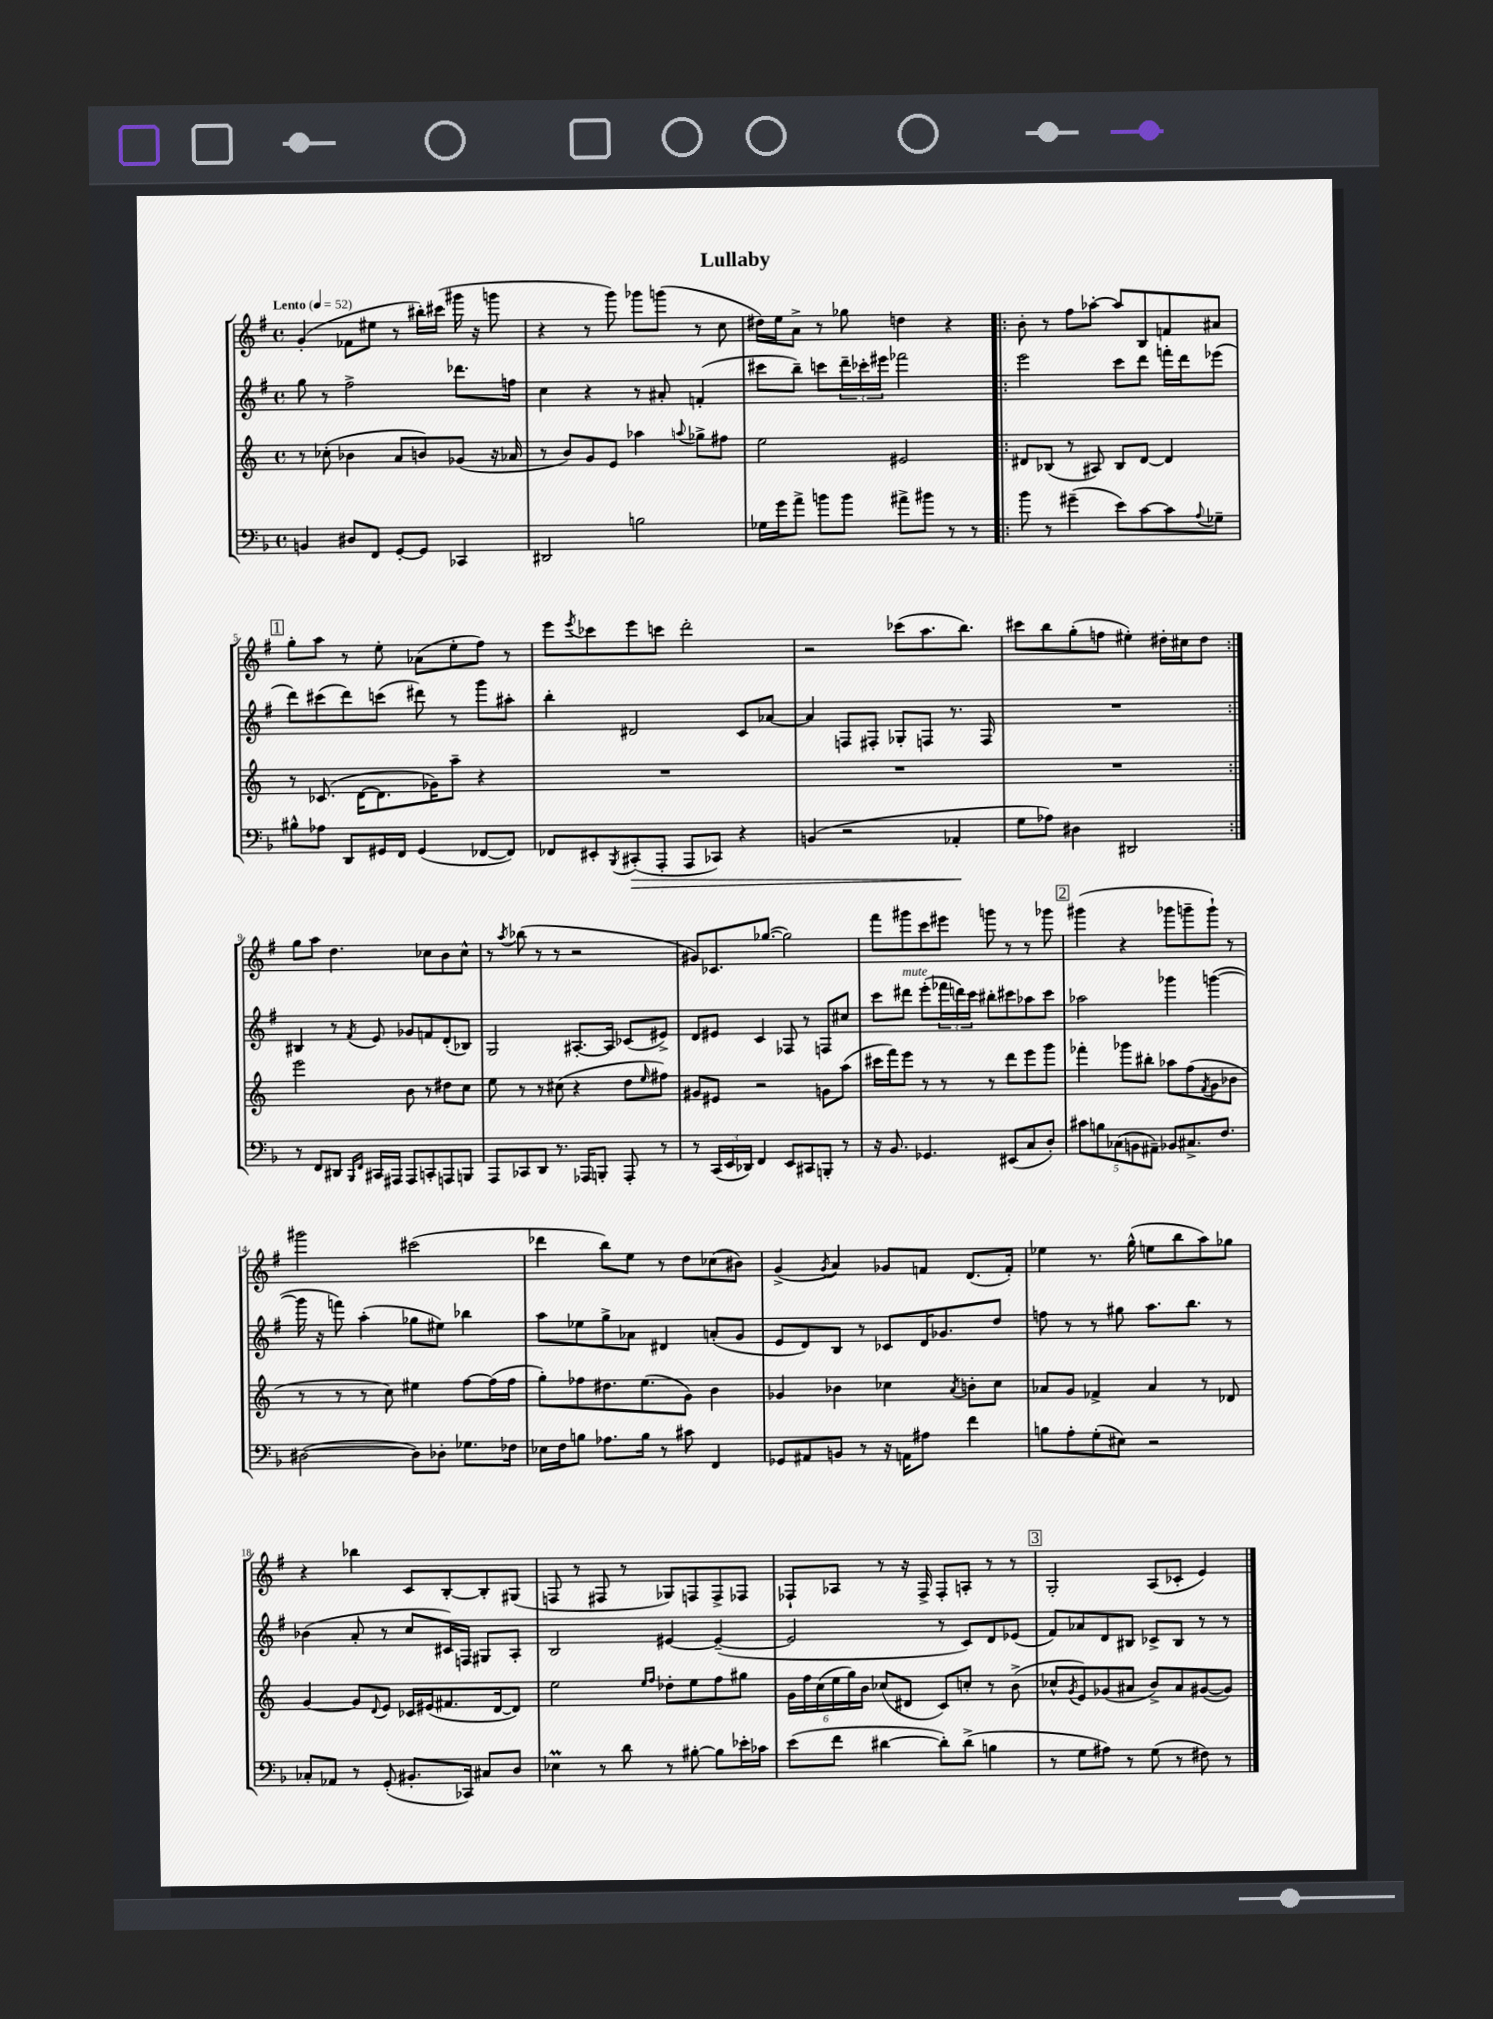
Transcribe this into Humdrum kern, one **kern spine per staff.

**kern	**kern	**kern	**kern
*staff4	*staff3	*staff2	*staff1
*clefF4	*clefG2	*clefG2	*clefG2
*k[b-]	*k[]	*k[f#]	*k[f#]
*M4/4	*M4/4	*M4/4	*M4/4
*met(c)	*met(c)	*met(c)	*met(c)
*MM52	*MM52	*MM52	*MM52
4BB	8r	8gg	(4g'
.	(8cc-'	8r	.
8D#	4b-	2ff#^	8f-
8FF	.	.	8ee#
[8GG'	8a	.	8r
8GG]	8b)	.	16bb#')
.	.	.	(16ccc#
4CC-	(8g-	8.ddd-	16ggg#
.	.	.	16r
.	16r	.	8ggg
.	16a-	16ff	.
=	=	=	=
2DD#	8r	4cc	4r
.	8b)	.	.
.	8g	4r	8r
.	8e	.	8ggg)
2B	4aa-	8r	8ggg-
.	.	8a#'	(8ggg
.	8qqaa	.	.
.	8gg-^	(4f'	8r
.	8ff#	.	8cc
=	=	=	=
16G-	2ee	8ccc#	16dd#)
16g	.	.	16ee
8a^	.	8bb~)	8a^
8b	.	8ccc	8r
8b	.	24ddd~	8gg-
.	.	24ccc-'	.
.	.	24eee#	.
8a#^	2e#	2fff-	4dd
8b#	.	.	.
8r	.	.	4r
8r	.	.	.
=!|:	=!|:	=!|:	=!|:
8b-	8d#	2eee	8b'
8r	(8B-	.	8r
(4g#~	8r	.	8ff#
.	8A#)	.	[8aa-'
8e)	8B-	8ccc	8aa-]
[8c	[8d#	8ddd	8B
8c]	4d#]	16fff'	8f
.	.	16ddd	.
8qqA	.	.	.
8G-~	.	(8eee-	8a#
=	=	=	=
8B#^^	8r	8ddd)	8gg'
8A-	(8.c-	(8ccc#	8aa
8DD	.	8ddd)	8r
.	[16d	.	.
16GG#	8.d]	(8ccc	8ee'
16FF	.	.	.
(4GG#	.	8ddd#)	(8a-
.	16g-)	.	.
.	8aa~	8r	8ee'
[8FF-	4r	8ggg	8ff#)
8FF-])	.	8aa#'	8r
=	=	=	=
8FF-	1r	4bb'	8eee
.	.	.	8qeee
8EE#'	.	.	8ccc-
8qBBB-	.	.	.
(8CC#'	.	2d#	8eee
8AAA'	.	.	8ccc
8AAA	.	.	2ddd'
8CC-)	.	.	.
4r	.	8c	.
.	.	[8a-	.
=	=	=	=
(4BB	1r	4a-]	2r
2r	.	8F	.
.	.	8F#'	.
.	.	8G-'	(8ccc-
.	.	8F	8.aa
4AA-'	.	8.r	.
.	.	.	8.bb)
.	.	16F	.
=	=	=	=
8G	1r	1r	8ccc#
8A-)	.	.	8bb
4D#	.	.	(8gg'
.	.	.	8ff
2DD#	.	.	4ee#')
.	.	.	16dd#'
.	.	.	16cc#
.	.	.	8dd#
=:|!	=:|!	=:|!	=:|!
8r	2eee	4B#	8gg
8FF	.	.	8aa
8DD#	.	8r	4.dd
16qqBBB-	.	.	.
16qqFF	.	8qf#	.
16CC#	.	8e	.
16AAA#	.	.	.
8AAA#	8b	8g-	.
8CC'	8r	8f	8cc-
8AAA	8dd#	(8d'	8b
8BBB	8cc	8B-)	8cc-^^
=	=	=	=
8AAA	8ee	2G	8r
.	.	.	8qaa
8CC-	8r	.	(8bb-
8DD	8r	.	8r
8.r	(8cc#	.	8r
.	4r	[8.A#'	2r
16AAA-	.	.	.
8BBB'	.	.	.
.	.	16A#]	.
8AAA-'	8dd	(8c-	.
.	16qqee	.	.
8r	8ff#)	8e#^)	.
=	=	=	=
8r	8g#	8d	8g#)
(24CC	8e#	8e#	8.c-
24EE	.	.	.
24DD-)	.	.	.
4FF	2r	4c	.
.	.	.	([8.gg-
8EE	.	8F-	2gg-])
8CC#	.	8r	.
8BBB'	8g	8F	.
8r	(8aa	8cc#	.
=	=	=	=
16r	16ccc#	8ccc	8fff#
8.BB-	16fff)	.	.
.	8eee	8ddd#	8ggg#
4.GG-	8r	(8eee'	8ccc
.	8r	24fff-	8eee#
.	.	24ddd)	.
.	.	24ccc	.
.	8r	8bb#'	8ggg
(8EE#	8ddd	8ccc#	8r
8C	8eee	8aa-	8r
8D')	8ggg	8ccc#	8ggg-
=	=	=	=
10c#	4fff-'	2aa-	(4ggg#
10B	.	.	.
(10C-	.	.	.
.	8ggg-	.	4r
10BB	.	.	.
.	8bb#'	.	.
10AA#~)	.	.	.
8BB-	8aa-	4ggg-	8ggg-
8.C#^	(8ff	.	8ggg~
.	8qf	.	.
.	8g	([4ggg	8ggg`)
8.F	.	.	.
.	8b-	.	8r
=	=	=	=
([2D#	8r	16ggg]	2ggg#
.	.	16r	.
.	8r	8fff)	.
.	8r	(4aa'	.
.	8cc)	.	.
8D#])	4ee#	8gg-	(2ccc#
8D-'	.	8ee#)	.
8.G-	[8ff	4bb-	.
.	(16ff]	.	.
16F-	16ff	.	.
=	=	=	=
16E-	8gg')	8aa	4ddd-
16F	.	.	.
8B	8ff-	8ee-	.
8.A-	8.dd#	8gg^	8bb)
.	.	8a-	8ee
16B	(8.ee	.	.
8r	.	4d#	8r
8c#	8g)	.	8dd
4FF	4b	(8a'	(8cc-
.	.	8g	8b#)
=	=	=	=
8GG-	4g-	8e	(4g^
8AA#	.	8d)	.
.	.	.	8qg
8BB	4b-	8B	4a)
8r	.	8r	.
16r	4cc-	8c-	8g-
16AA	.	.	.
8A#	.	16d	8f
.	.	8.g-	.
.	8qa	.	.
4f	8b'	.	(8.d
.	8cc-	8dd	.
.	.	.	16f')
=	=	=	=
8B	8a-	8ff	4ee-
8A'	8g	8r	.
(8G'	4f-^	8r	8.r
8E#)	.	8gg#	.
.	.	.	(16gg^^
2r	4a-	8.aa	8ee
.	.	.	8bb
.	.	8.bb	.
.	8r	.	8aa)
.	8d-	8r	8gg-
=	=	=	=
8C-'	[4g	(4b-	4r
8AA-	.	.	.
8r	8g]	8a'	4bb-
.	8qqd	.	.
(8GG'	8e	8r	.
8.BB#'	16c-	8cc	8c
.	(16e#	.	.
.	8.f#	16c#)	[8B'
16CC-)	.	16F	.
8C#	.	8G#	8B']
.	[16d	.	.
8D	8d])	8A'	(8G#
=	=	=	=
4E-	2ee	2B	8F
.	.	.	8r
8r	.	.	8F#
8d	.	.	8r
.	16qqee	.	.
.	16qqff	.	.
8r	8dd-'	[4e#	8G-)
[8B#'	8ee	.	8F
8B#]	8ff	(4e#~_	8F^
16e-'	8gg#	.	8F-
16c-	.	.	.
=	=	=	=
(8e	24g	2e#]	8F-`
.	24ff	.	.
.	(24cc	.	.
8f	24ee	.	8A-
.	24gg)	.	.
.	24b	.	.
[4d#	(8cc-	.	8r
.	8d#	.	16r
.	.	.	16F-^
8d#'])	8c)	8r	8F-'
(8d#^	8cc'	8c)	8A'
4B	8r	8d	8r
.	(8b^	(8e-	8r
=	=	=	=
8r	8cc-^^	8f#)	2G'
.	8qg	.	.
8G	8e)	8a-	.
8A#)	(8g-	8d	.
8r	8a#	8B#	.
(8G	8b^)	8c-^	(8A
8r	8a#	8B#	8c-'
8F#)	([8g#	8r	4e)
8r	8g#])	8r	.
==	==	==	==
*-	*-	*-	*-
